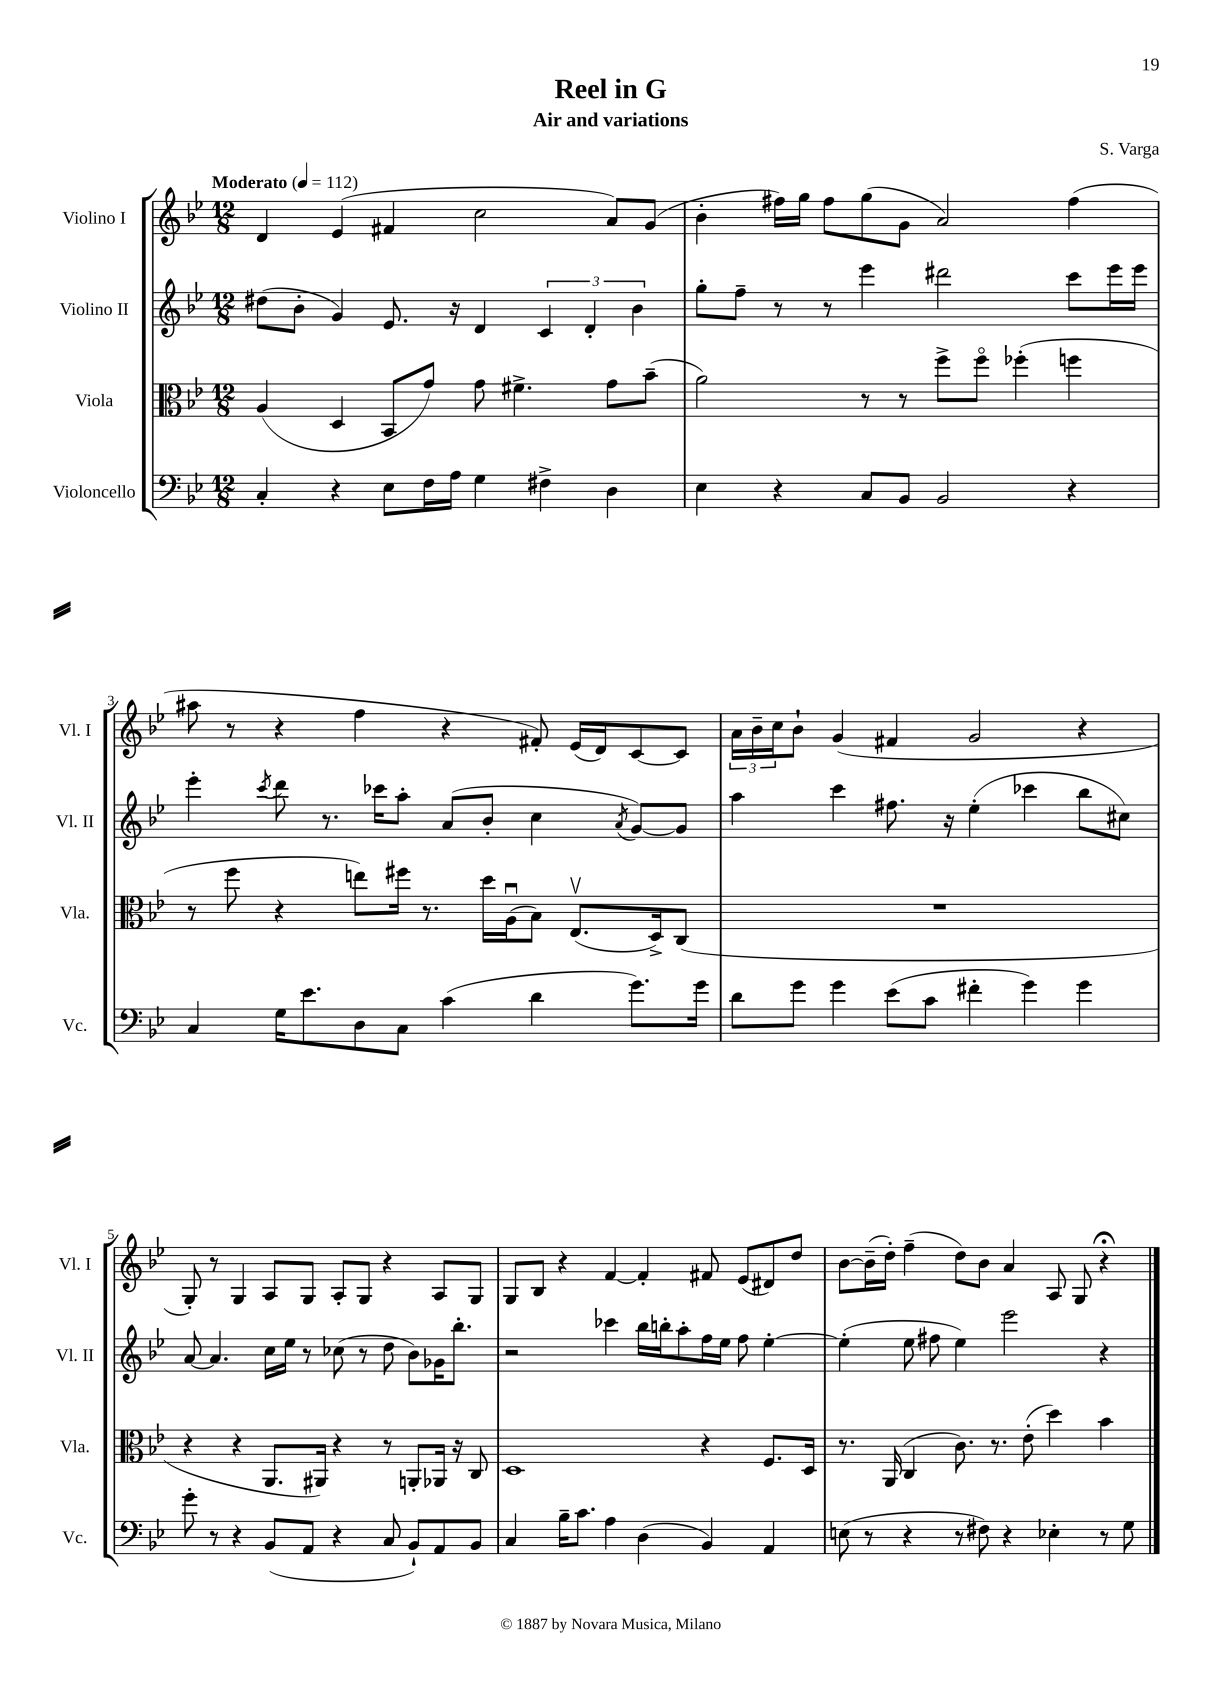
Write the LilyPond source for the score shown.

\header { title = "Reel in G" composer = "S. Varga" subtitle = "Air and variations" }
<<
\new StaffGroup <<
\new Staff = "s0" \with { instrumentName = "Violino I" shortInstrumentName = "Vl. I" } {
    \clef treble \key bes \major \numericTimeSignature \time 12/8 \tempo "Moderato" 4 = 112
    d'4 ees'4( fis'4 c''2 a'8) g'8( |
    bes'4-. fis''16) g''16 fis''8 g''8( g'8 a'2) fis''4( |
    ais''8 r8 r4 f''4 r4 fis'8-.) ees'16( d'16) c'8~ c'8 |
    \tuplet 3/2 { a'16 bes'16-- c''16 } bes'8-! g'4( fis'4 g'2 r4 |
    g8-.) r8 g4 a8 g8 a8-. g8 r4 a8 g8 |
    g8 bes8 r4 f'4~ f'4-. fis'8 ees'8( dis'8) d''8 |
    bes'8~ bes'16--( d''16-.) f''4--( d''8) bes'8 a'4 a8 g8 r4\fermata \bar "|." |
}
\new Staff = "s1" \with { instrumentName = "Violino II" shortInstrumentName = "Vl. II" } {
    \clef treble \key bes \major \numericTimeSignature \time 12/8
    dis''8( bes'8-. g'4) ees'8. r16 d'4 \tuplet 3/2 { c'4 d'4-. bes'4 } |
    g''8-. f''8-- r8 r8 ees'''4 dis'''2 c'''8 ees'''16 ees'''16 |
    ees'''4-. \acciaccatura { c'''8 } d'''8 r8. ces'''16 a''8-. a'8( bes'8-. c''4 \acciaccatura { a'8 } g'8~) g'8 |
    a''4 c'''4 fis''8. r16 ees''4-.( ces'''4 bes''8 cis''8) |
    a'8~ a'4. c''16 ees''16 r8 ces''8( r8 d''8 bes'8) ges'16 bes''8.-. |
    r2 ces'''4 bes''16 b''16-. a''8-. f''16 ees''16 f''8 ees''4~-. |
    ees''4-.( ees''8 fis''8 ees''4) ees'''2 r4 \bar "|." |
}
\new Staff = "s2" \with { instrumentName = "Viola" shortInstrumentName = "Vla." } {
    \clef alto \key bes \major \numericTimeSignature \time 12/8
    a4( d4 bes,8 g'8) g'8 fis'4.-> g'8 bes'8--( |
    a'2) r8 r8 f''8-> f''8\flageolet fes''4-.( f''4 |
    r8 f''8 r4 e''8) fis''16 r8. d''16 a16\downbow( bes8) ees8.\upbow( d16->) c8( |
    R1. |
    r4 r4 a,8. ais,16) r4 r8 a,8-. aes,16 r16 c8 |
    d1 r4 f8. d16 |
    r8. a,16( c4 c'8.) r8. ees'8-.( d''4) bes'4 \bar "|." |
}
\new Staff = "s3" \with { instrumentName = "Violoncello" shortInstrumentName = "Vc." } {
    \clef bass \key bes \major \numericTimeSignature \time 12/8
    c4-. r4 ees8 f16 a16 g4 fis4-> d4 |
    ees4 r4 c8 bes,8 bes,2 r4 |
    c4 g16 ees'8. d8 c8 c'4( d'4 g'8.) g'16 |
    d'8 g'8 g'4 ees'8( c'8 fis'4-. g'4) g'4 |
    g'8-. r8 r4 bes,8( a,8 r4 c8 bes,8-!) a,8 bes,8 |
    c4 bes16-- c'8. a4 d4( bes,4) a,4 |
    e8( r8 r4 r8 fis8) r4 ees4-. r8 g8 \bar "|." |
}
>>
>>
